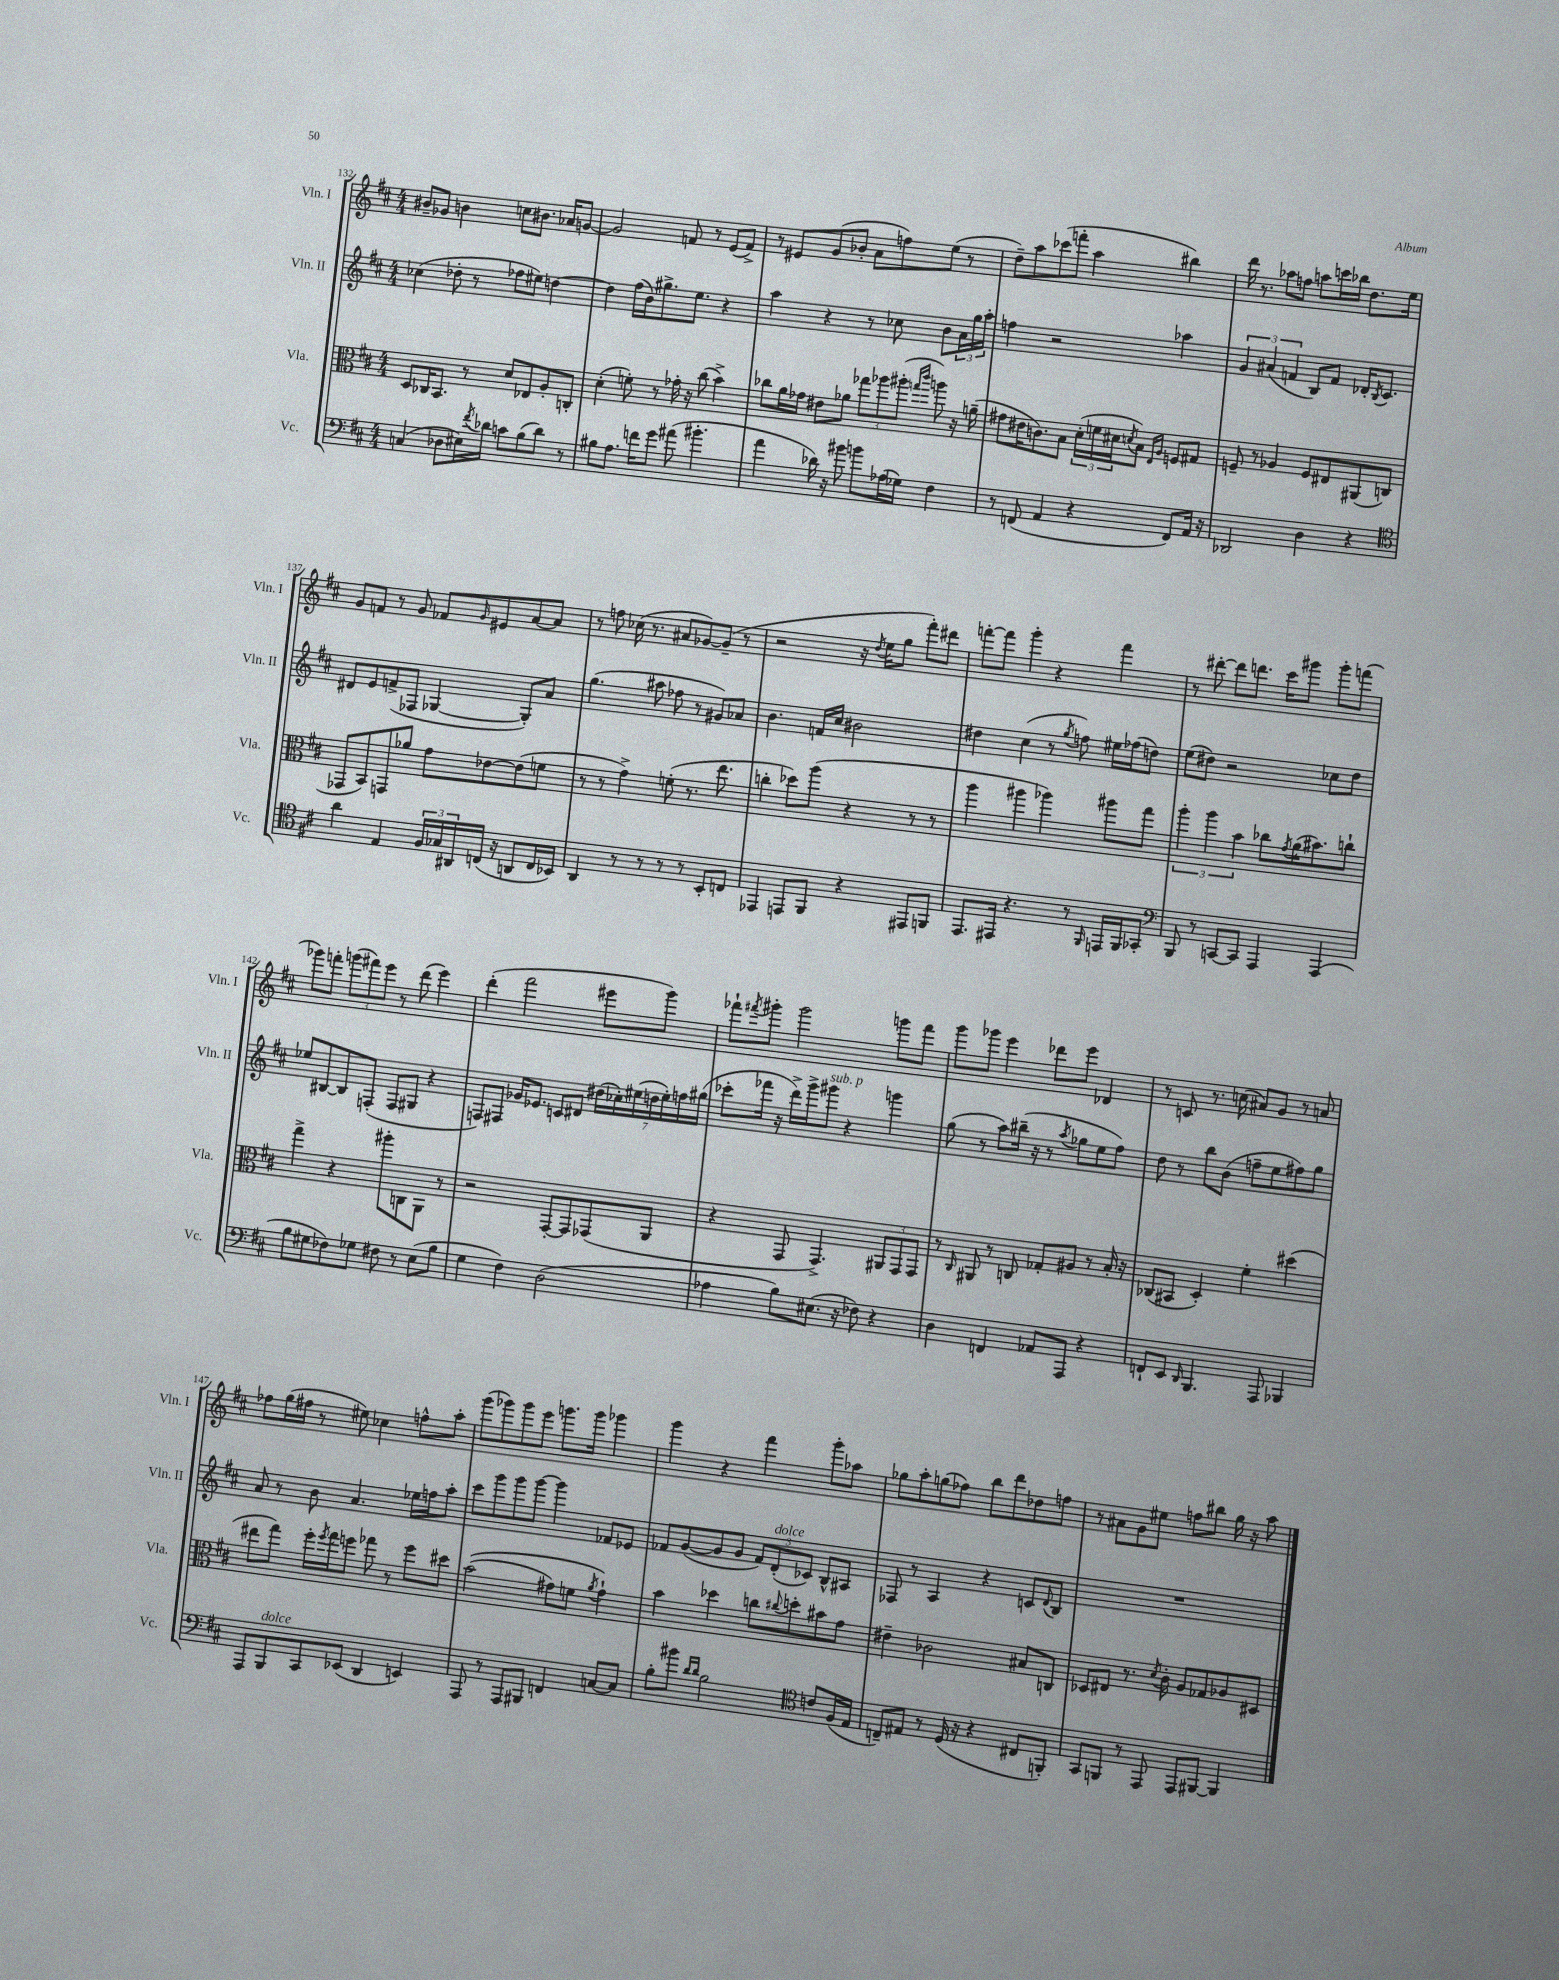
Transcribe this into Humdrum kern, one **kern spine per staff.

**kern	**kern	**kern	**kern
*part4	*part3	*part2	*part1
*staff4	*staff3	*staff2	*staff1
*I"Vc.	*I"Vla.	*I"Vln. II	*I"Vln. I
*I'Vc.	*I'Vla.	*I'Vln. II	*I'Vln. I
*clefF4	*clefC3	*clefG2	*clefG2
*k[f#c#]	*k[f#c#]	*k[f#c#]	*k[f#c#]
*M4/4	*M4/4	*M4/4	*M4/4
=132	=132	=132	=132
(4Cn/	8D/L	(4cc-X\	8b#X~/L
.	16C-X/K	.	8g-X/J
.	8.BB/J	.	.
8D-X\L	.	8dd-X'\	4bn\
16E#X\L)	8r	8r	.
8qf#/	.	.	.
16d-X\JJ	.	.	.
8cn\L	8d/L	8ff-X\L	8ccn\L
(8B\	8E-X/	8ee#X\J)	8.b#X\J
8d-\J)	8A'/	[4ddn\	.
.	.	.	16a-X/KL
8r	8Cn'/J	.	[8gn/J
=133	=133	=133	=133
8B#X\L	(4d'\	4dd\]	2g/]
8.A\J	.	.	.
.	8fn'\)	(16ff#\LL	.
16fn\KL	.	16b\J)	.
8g\J	8r	8.gg#X^\	.
(8a#X\	16g-X'\	.	8fn/
.	16r	8.ee\J	.
4.b#X'\	(8cc#\	.	8r
.	4b^\)	4r	(8e/L
.	.	.	8f^/J)
=134	=134	=134	=134
4a\	8cc-X\L	4aa\	8r
.	16a\L	.	8e#X/L
.	16g-X\JJ	.	.
16d-X\)	8e#X\L	4r	(8g/
16r	.	.	.
8b#X\	8a-X\J	.	8b-X'/J
8bn\L	12gg-X\L	8r	8a\L
.	12aa-X\	.	.
(16A-X\L	.	8cc-X\	8ffn\)
.	(12aa#X'\J	.	.
16G-X\JJ)	.	.	.
.	16qqggn/LL	.	.
.	16qqccc#/JJ	.	.
4F#\	8aan\)	8b\L	(8ee\J
.	16r	24a\L	8r
.	.	24gg\	.
.	(16an~\	.	.
.	.	24aa'\JJ	.
=135	=135	=135	=135
8r	8g#X\L	4ffn\	8dd~\L)
(8FFn/	16e#X\K	.	8aa\
.	8.cn\)	.	.
4AA/	.	2r	(8ccc-X\
.	8B\J	.	8fffn'\J
4r	(24d'\LL	.	4aa\
.	24fn\	.	.
.	24d#X\J	.	.
.	8qdn/	.	.
.	8B\J)	.	.
.	16qqE/LL	.	.
.	16qqA/JJ	.	.
8FF/L)	8Fn/L	4aa-X\	4bb#X\)
16AA/Jk	8G#X/J	.	.
16r	.	.	.
=136	=136	=136	=136
2DD-X/	8Fn~/	6g/	16ddd\
.	.	.	8.r
.	8r	.	.
.	.	(6a#X/	.
.	4A-X/	.	8aa-X\L
.	.	6fn/	.
.	.	.	8ffn\J
4D\	8F/L	8B/L)	8aan\L
.	8E#X/	8f/J	16cccn\L
.	.	.	16bb-X\JJ
4r	(8AA#X/	16d-X'/KL	8.dd\L
.	.	8qB/	.
.	.	8.c#/J	.
.	8Cn/J	.	.
.	.	.	16ee\Jk
!!LO:LB:g=z
=137	=137	=137	=137
*clefC4	*	*	*
4a\	8GG-X/L	8d#X/L	8g/L
.	8BB/)	8e/	8fn/J
4E/	8GGn/	(8fn^/	8r
.	8a-X/J	8F-X/J	8g/
24F#/LL	8g\L	[4G-X/	8f-X/L
24G-X/	.	.	.
24AA#X/	.	.	.
.	.	.	16qqg/
(16Cn/JJ	[8e-X\	.	8e#X/
16r	.	.	.
8AAn/L	(8e-\]	8G-'/L])	[8a/
16C/L	8fn\J	8a/J	8a/J]
16BB-X/JJ)	.	.	.
=138	=138	=138	=138
4AA/	8r	(4.gg\	8r
.	8r	.	8ffn\
8r	4g^\)	.	(16cc-X\
.	.	.	8.r
8r	.	8aa#X\	.
8r	(8fn'\	8ff-X\	8a#X/L
8r	8.r	8r	[8g-X/)
8BB'/L	.	8g#X/L)	(8g-~/J]
.	8.ee\	.	.
8Cn/J	.	8a-X/J	8r
=139	=139	=139	=139
4EE-X/	4ccn'\	4.b\	2r
8EEn/L	8dd-X\L)	.	.
8FF#/J	(8aa\J	16fn/LL	.
.	.	16cc#/JJ	.
4r	4r	2b#X\	16r
.	.	.	8qdd/
.	.	.	16ee\KL
.	.	.	8gg\J
8EE#X/L	8r	.	8fff#'\L)
8FFn/J	8r	.	8ddd#X\J
=140	=140	=140	=140
8.EE/L	4aa\	4dd#X\	[8fffn'\L
.	.	.	8fff\J]
16EE#X/Jk	.	.	.
4.r	4aa#X\	(4cc#\	4ggg'\
.	4aa-X\)	8r	4r
.	.	8qgg/	.
8r	.	8ffn\)	.
16qqFF#/	.	.	.
16EEn/LL	8aa#X\L	16ee#X\LL	4fff\
16FF#/J	.	(16ff-X\J	.
8GG-X'/J	8gg\J	8ddn\J)	.
=141	=141	=141	=141
*clefF4	*	*	*
8BBB/	6aa'\	(8ee\L	8r
8r	.	8dd#X\J)	[8ddd#X'\
.	6aa\	.	.
[8CCn/L	.	2r	8ddd#\L]
.	6b\	.	.
8CC/J]	.	.	8.dddn\J
4AAA/	8cc-X\L	.	.
.	.	.	16ccc#\KL
.	8qg/	.	.
.	(16a\K	.	8ggg#X\J
.	8.b#X\)	.	.
(4AAA/	.	8cc-X\L	8ggg#'\L
.	8ccn`\J	8dd#\J	(8fffn\J
!!LO:LB:g=z
=142	=142	=142	=142
8B\L	4gg^\	8ee-X/L	8ggg-X\L)
8G#X\	.	[8B#X/	8fffn'\J
8F-X\)	4r	8B#/]	(12gggn\L
.	.	.	12fff#X\)
8G-X\J	.	(8Fn'/J	.
.	.	.	12eee\J
8F#X\	8aa#X'\L	8F/L	8r
8r	8Cn\	8G#X/J	(8ddd\
(8E\L	8AA\J	4r	4eee\)
8B\J	8r	.	.
=143	=143	=143	=143
4G\	2r	8Fn/L)	(4ddd'\
.	.	8F#X/J	.
4F#\)	.	16g-X/KL	2fff#\
.	.	8.e-X/J	.
(2D\	[8GG'/L	8cn/L	.
.	8GG/]	8d#X/J	.
.	(8GG-X/	(28dd#X\LL	8eee#X\L
.	.	28cc-X'\)	.
.	.	(28ee#X\	.
.	.	28ddn\	.
.	8AA/J	.	8ggg\J)
.	.	28ee#'\)	.
.	.	28ffn\	.
.	.	(28gg#X\JJ	.
=144	=144	=144	=144
4A-X\	4r	8ccc-X'\L	8fff-X`\L
.	.	.	8qfff#X/
.	.	16fff-X\Jk	8ggg#X'\J
.	.	16r	.
8B\L)	8GG/	16ddd^\LL)	2ggg#\
.	.	16ggg^\J	.
!	!	!LO:TX:a:i:t=sub. p	!
(8.E#X\J	4.GG^/)	8ggg#X\J	.
.	.	4r	.
16r	.	.	.
8F-X\)	.	.	.
4r	12AA#X/L	4gggn\	8gggn\L
.	12GG/	.	.
.	.	.	8fff#\J
.	12GG/J	.	.
=145	=145	=145	=145
4D\	8r	(8gg\	8ggg\L
.	16qqC#/	.	.
.	8AA#X/	8r	8ggg-X\J
4FFn/	8r	8aa\L)	4eee\
.	8Cn/	(16bb#X~\Jk	.
.	.	16r	.
8AA-X/L	8G-X'/L	8r	8ddd-X\L
.	.	8qaa/	.
8AAA/J	8A#X/J	8gg-X\L	8eee\J
4r	8r	8ee\	4d-X/
.	16B'/	8ff#\J)	.
.	16r	.	.
=146	=146	=146	=146
8FFn`/L	(8C-X/L	8dd\	8r
8EE/J	8BB#X/J	8r	8cn/
16qqDD/	.	.	.
4.BBB/	4D'/)	8bb\L	8.r
.	.	(8b\J	.
.	.	.	(16ccn\
.	4f#'\	8ffn~\L	8a#X/L)
8AAA/	.	8ee\	8g/J
4BBB-X/	(4dd#X\	8ff#X\)	8r
.	.	8gg\J	8an/
!!LO:LB:g=z
=147	=147	=147	=147
8AAA/L	8ee#X\L	8a/	8ff-X\L
!LO:TX:a:i:t=dolce	!	!	!
8BBB/	8gg\J)	8r	(16gg\L
.	.	.	16ff#X\JJ
8CC#/	16ff#'\LL	8b\	8r
.	8qff#/	.	.
.	16gg\J	.	.
(8EE-X/J	8ffn\J	4.a/	8ee#X\)
4DD/	8gg-X\	.	4cc-X\
.	8r	.	.
4EEn/)	8ff\L	16ee-X\LL	8ffn^^\L
.	.	16ffn\J	.
.	8dd#X\J	8aa'\J	8aa'\J
=148	=148	=148	=148
8AAA/	((2b\	8ccc#\L	(8ggg\L
8r	.	8ggg\	8ggg-X\)
8AAA/L	.	8ggg\	8ggg-\
8BBB#X/J	.	[8ggg\J	8eee\J
4FFn/	8g#X\L)	4ggg\]	8.gggn\L
.	8fn\J	.	.
.	.	.	16ggg\Jk
.	8qa/	.	.
[8Cn/L	4g#`\)	8f-X/L	4ggg-X\
8C/J]	.	8e-X/J	.
=149	=149	=149	=149
8B'\L	4b\	8f-X/L	4ggg\
8b#X\J	.	([8g/	.
16qqd/LL	.	.	.
16qqd/JJ	.	.	.
2B\	4dd-X\	8g/]	4r
.	.	8g/J	.
.	8ccn\L	12f-/L)	4fff#\
!	!	!LO:TX:a:i:t=dolce	!
.	.	(12d'/	.
.	8qqcc#X/	.	.
.	8ddn'\	.	.
.	.	12c-X/J)	.
*clefC4	*	*	*
8cn/L	8b#X\	8B^^/L	8ggg'\L
(16F#/L	8g\J	8A#X/J	8aa-X\J
16E/JJ	.	.	.
=150	=150	=150	=150
8Cn~/L)	4e#X~\	8F-X/	8gg-X\L
8E#X/J	.	8r	8aa'\
8r	2c-X\	4A/	(8ggn\
(16D/	.	.	8ff-X\J)
16r	.	.	.
4r	.	4r	8bb\L
.	.	.	8ddd\
8C#X/L	8B#X/L	8cn/L	8dd-X\
.	.	8qqd/	.
8FFn'/J)	8Cn/J	8B/J	8ffn\J
=151	=151	=151	=151
8GG/L	8D-X/L	1r	8r
8FFn/J	8E#X/J	.	8a#X\L
8r	8.r	.	8g\
8EE/	.	.	8ee#X\J
.	8qd/	.	.
.	16c#'\	.	.
8EE/L	8A/L	.	8ffn\L
[8FF#X/J	8G-X/	.	8bb#X\J
4FF#/]	8A-X/	.	16gg\
.	.	.	16r
.	8D#X/J	.	8aa\
==	==	==	==
*-	*-	*-	*-
